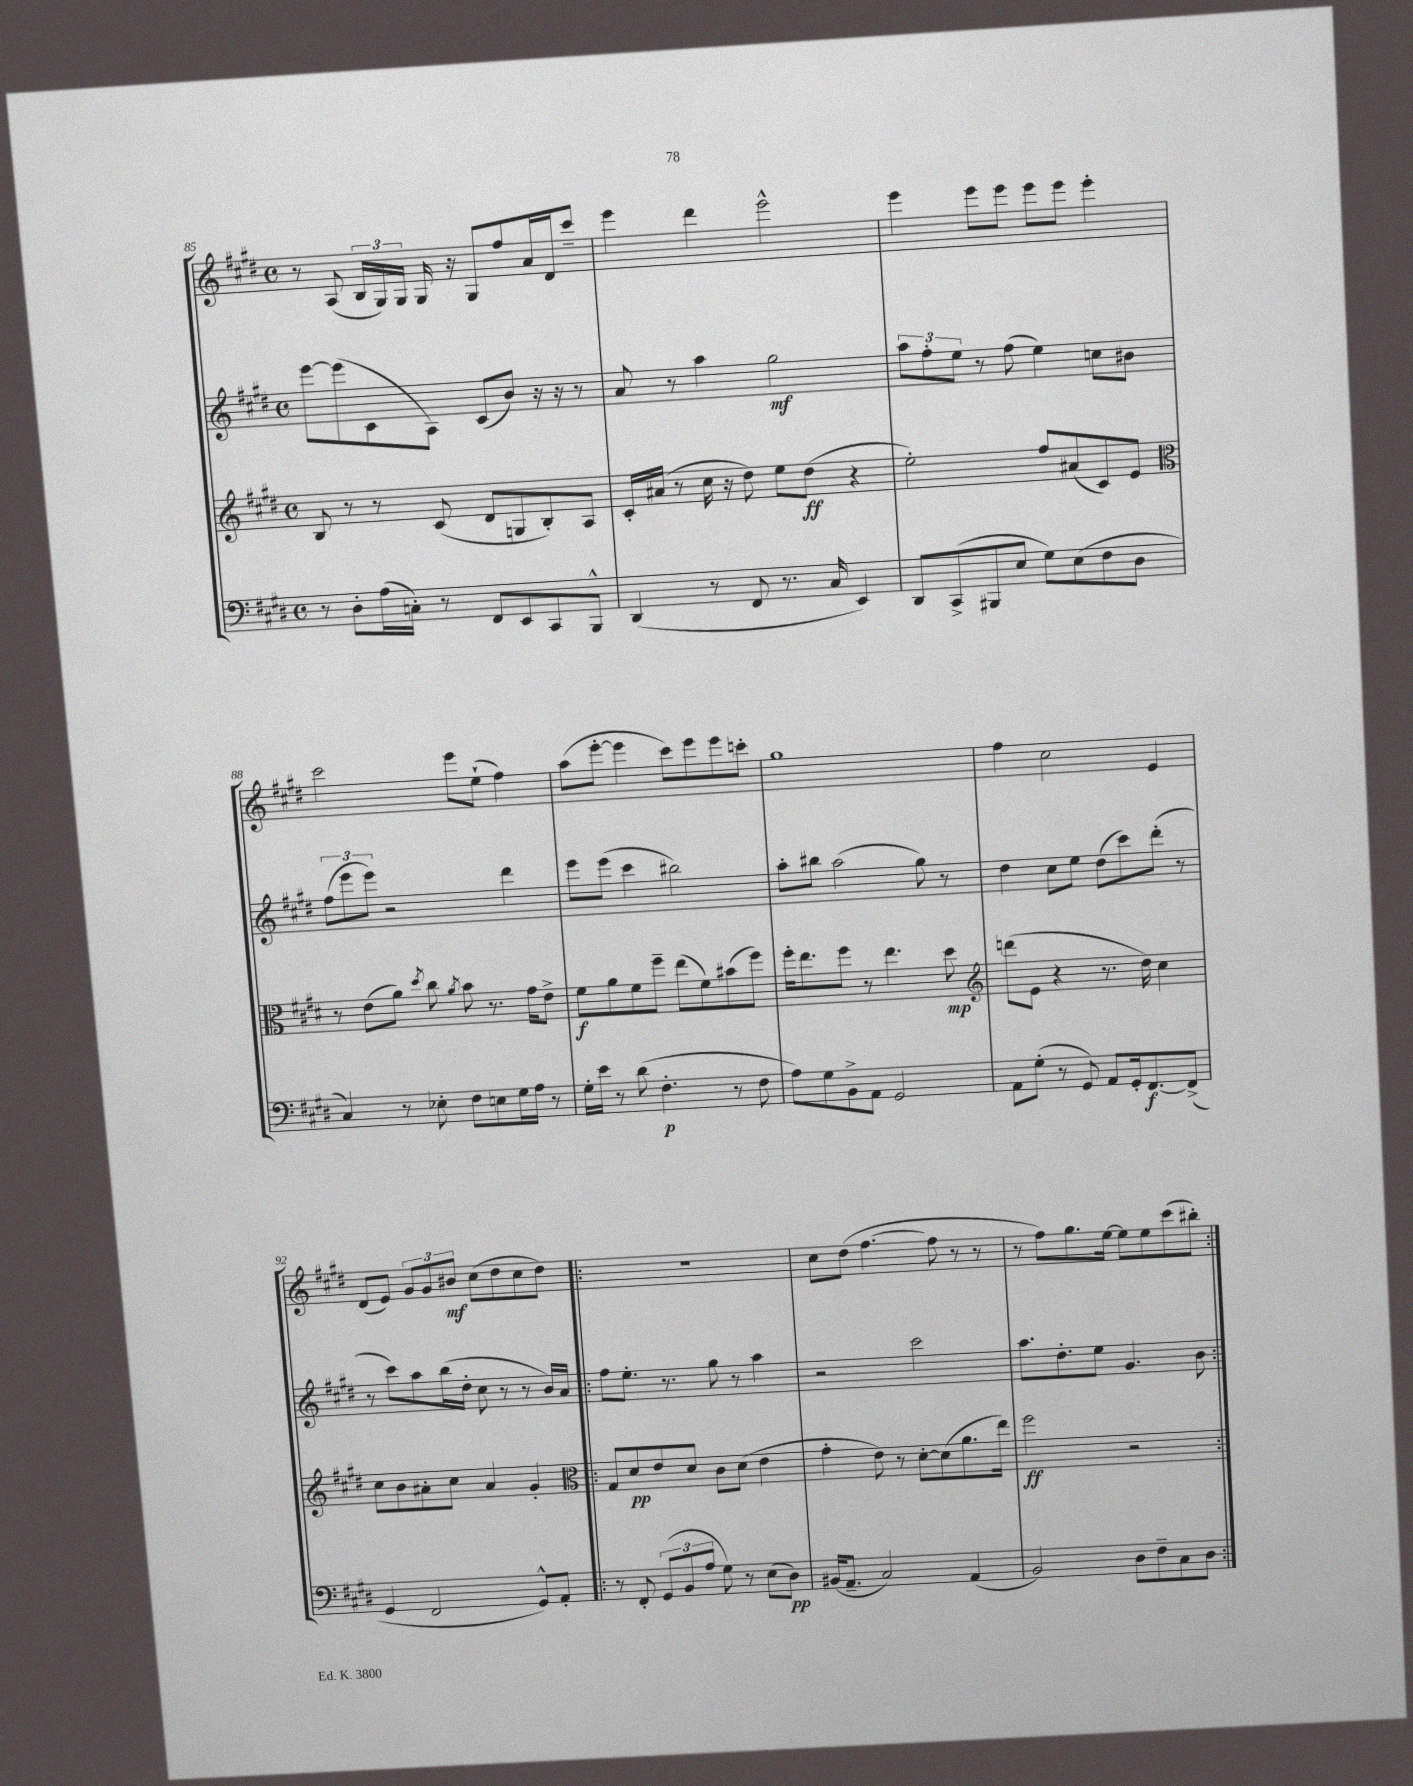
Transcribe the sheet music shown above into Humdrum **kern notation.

**kern	**dynam	**kern	**dynam	**kern	**dynam	**kern	**dynam
*part4	*part4	*part3	*part3	*part2	*part2	*part1	*part1
*staff4	*staff4	*staff3	*staff3	*staff2	*staff2	*staff1	*staff1
*clefF4	*	*clefG2	*	*clefG2	*	*clefG2	*
*k[f#c#g#d#]	*	*k[f#c#g#d#]	*	*k[f#c#g#d#]	*	*k[f#c#g#d#]	*
*M4/4	*	*M4/4	*	*M4/4	*	*M4/4	*
*met(c)	*	*met(c)	*	*met(c)	*	*met(c)	*
=85	=85	=85	=85	=85	=85	=85	=85
8r	.	8B/	.	[8eee\L	.	8r	.
8D#'\L	.	8r	.	(8eee\]	.	(8A/	.
(16A\L	.	8r	.	8c#\	.	24B/LL	.
.	.	.	.	.	.	24G#/)	.
16Cn'\JJ)	.	.	.	.	.	.	.
.	.	.	.	.	.	24G#/JJ	.
8r	.	(8c#/	.	8A\J)	.	16G#/	.
.	.	.	.	.	.	16r	.
8FF#/L	.	8d#/L	.	(8c#/L	.	8G#/L	.
8EE/	.	8Gn/	.	8b/J)	.	8ff#/	.
8CC#/	.	8B'/)	.	16r	.	16a/L	.
.	.	.	.	16r	.	16d#/J	.
8BBB^^/J	.	8A/J	.	8r	.	8ccc#~/J	.
=86	=86	=86	=86	=86	=86	=86	=86
(4DD#/	.	16c#'/LL	.	8a/	.	4eee\	.
.	.	(16a#X/JJ	.	.	.	.	.
.	.	8r	.	8r	.	.	.
8r	.	16cc#\	.	4aa\	.	4ddd#\	.
.	.	16r	.	.	.	.	.
8FF#/	.	8dd#\)	.	.	.	.	.
8.r	.	8ee\L	.	2gg#\	mf	2eee^^\	.
.	.	(8dd#\J	ff	.	.	.	.
16C#/	.	.	.	.	.	.	.
4EE/)	.	4r	.	.	.	.	.
=87	=87	=87	=87	=87	=87	=87	=87
8DD#/L	.	2ee'\)	.	12aa\L	.	4eee\	.
.	.	.	.	12ff#'\	.	.	.
(8CC#^/	.	.	.	.	.	.	.
.	.	.	.	12ee\J	.	.	.
8BBB#X/	.	.	.	8r	.	8eee\L	.
8E/J	.	.	.	(8ff#\	.	8eee\J	.
8G#\L)	.	8ff#/L	.	4ee\)	.	8eee\L	.
(8E\	.	(8a#X/	.	.	.	8eee\J	.
8F#\	.	8c#/)	.	8ccn\L	.	4eee'\	.
8D#\J	.	8e/J	.	8b#X\J	.	.	.
!!LO:LB:g=z
=88	=88	=88	=88	=88	=88	=88	=88
*	*	*clefC3	*	*	*	*	*
4C#/)	.	8r	.	(12ff#\L	.	2ccc#\	.
.	.	.	.	12eee\	.	.	.
.	.	(8e\L	.	.	.	.	.
.	.	.	.	12eee\J)	.	.	.
8r	.	8a\J)	.	2r	.	.	.
.	.	8qdd#/	.	.	.	.	.
8E-X'\	.	8cc#\	.	.	.	.	.
.	.	8qa/	.	.	.	.	.
8F#\L	.	8b\	.	.	.	8eee\L	.
8En\	.	8.r	.	.	.	(8ee`\J	.
16G#\L	.	.	.	4ddd#\	.	4ff#\)	.
16A\JJ	.	16g#\KL	.	.	.	.	.
8r	.	8e^\J	.	.	.	.	.
=89	=89	=89	=89	=89	=89	=89	=89
16G#'\LL	.	8f#\L	f	8eee\L	.	(8aa\L	.
16e\JJ	.	.	.	.	.	.	.
8r	.	8a\	.	(8eee\J	.	[8eee'\J	.
(8d#\	.	8f#\	.	4ccc#\	.	4eee\]	.
4.F#'\	p	8ff#~\J	.	.	.	.	.
.	.	(8ee\L	.	2bb#X\)	.	8ccc#\L)	.
.	.	8f#\)	.	.	.	8eee\	.
8r	.	(8b#X\	.	.	.	8eee\	.
8F#\	.	8ff#\J)	.	.	.	8cccn'\J	.
=90	=90	=90	=90	=90	=90	=90	=90
8A\L)	.	16ff#'\KL	.	8aa'\L	.	1gg#	.
.	.	8.ee\	.	.	.	.	.
8G#\	.	.	.	8bb#X\J	.	.	.
8BB^\	.	8ff#\J	.	(2aa\	.	.	.
8AA\J	.	8r	.	.	.	.	.
2GG#/	.	4.ee\	.	.	.	.	.
.	.	.	.	8gg#\)	.	.	.
.	.	8dd#\	mp	8r	.	.	.
=91	=91	=91	=91	=91	=91	=91	=91
*	*	*clefG2	*	*	*	*	*
8AA\L	.	(8dddn\L	.	4dd#\	.	4ff#\	.
(8G#'\J	.	8e\J	.	.	.	.	.
8r	.	4r	.	8cc#\L	.	2cc#\	.
8GG#/)	.	.	.	8ee\J	.	.	.
8AA/L	.	8.r	.	(8dd#\L	.	.	.
16GG#'/k	.	.	.	8ccc#\)	.	.	.
[8.FF#/	f	16dd#\)	.	.	.	.	.
.	.	4cc#\	.	(8ddd#'\J	.	4e/	.
(8FF#^/J]	.	.	.	8r	.	.	.
!!LO:LB:g=z
=92	=92	=92	=92	=92	=92	=92	=92
4GG#/	.	8cc#\L	.	8r	.	(8d#/L	.
.	.	8b\	.	8ccc#\L)	.	8e/J)	.
2FF#/	.	8a#X'\	.	8aa\	.	12g#/L	.
.	.	.	.	.	.	12g#/	.
.	.	8cc#\J	.	(16bb\L	.	.	.
.	.	.	.	.	.	12b#X/J	mf
.	.	.	.	16dd#'\JJ	.	.	.
.	.	4a#/	.	8cc#\	.	(8cc#\L	.
.	.	.	.	8r	.	8dd#\	.
8GG#^^/L)	.	4g#'/	.	8r	.	8cc#\	.
8AA'/J	.	.	.	16b/LL)	.	8dd#\J)	.
.	.	.	.	16a/JJ	.	.	.
=93!|:	=93!|:	=93!|:	=93!|:	=93!|:	=93!|:	=93!|:	=93!|:
*	*	*clefC3	*	*	*	*	*
8r	.	8G#/L	.	8ff#\L	.	1r	.
8FF#'/	.	8d#/	pp	8.ee'\J	.	.	.
(12GG#/L	.	8e/	.	.	.	.	.
.	.	.	.	8.r	.	.	.
12BB/	.	.	.	.	.	.	.
.	.	8d#/J	.	.	.	.	.
12A/J	.	.	.	.	.	.	.
8G#\)	.	8c#\L	.	8gg#\	.	.	.
8r	.	(8d#\J	.	8r	.	.	.
(8E\L	.	4e\	.	4aa\	.	.	.
8D#\J)	pp	.	.	.	.	.	.
=94	=94	=94	=94	=94	=94	=94	=94
(16BB#X/KL	.	4g#'\	.	2r	.	8cc#\L	.
8.AA~/J	.	.	.	.	.	.	.
.	.	.	.	.	.	(8dd#\J	.
2C#/)	.	8e\)	.	.	.	[4.ff#\	.
.	.	8r	.	.	.	.	.
.	.	[8d#'\L	.	2ccc#\	.	.	.
.	.	(8d#\]	.	.	.	8ff#\]	.
(4AA/	.	8.a\	.	.	.	8r	.
.	.	.	.	.	.	8r	.
.	.	16ee\Jk)	.	.	.	.	.
=95	=95	=95	=95	=95	=95	=95	=95
2BB/)	.	2ff#\	ff	8.aa\L	.	8r	.
.	.	.	.	.	.	8ff#\L)	.
.	.	.	.	8.dd#'\	.	.	.
.	.	.	.	.	.	8.gg#\	.
.	.	.	.	8ee\J	.	.	.
.	.	.	.	.	.	[16ee\Jk	.
8D#\L	.	2r	.	4.g#/	.	8ee\L]	.
8F#~\	.	.	.	.	.	8ee\	.
8C#\	.	.	.	.	.	(8ccc#\	.
8D#\J	.	.	.	8b\	.	8bb#X'\J)	.
=:|!	=:|!	=:|!	=:|!	=:|!	=:|!	=:|!	=:|!
*-	*-	*-	*-	*-	*-	*-	*-
